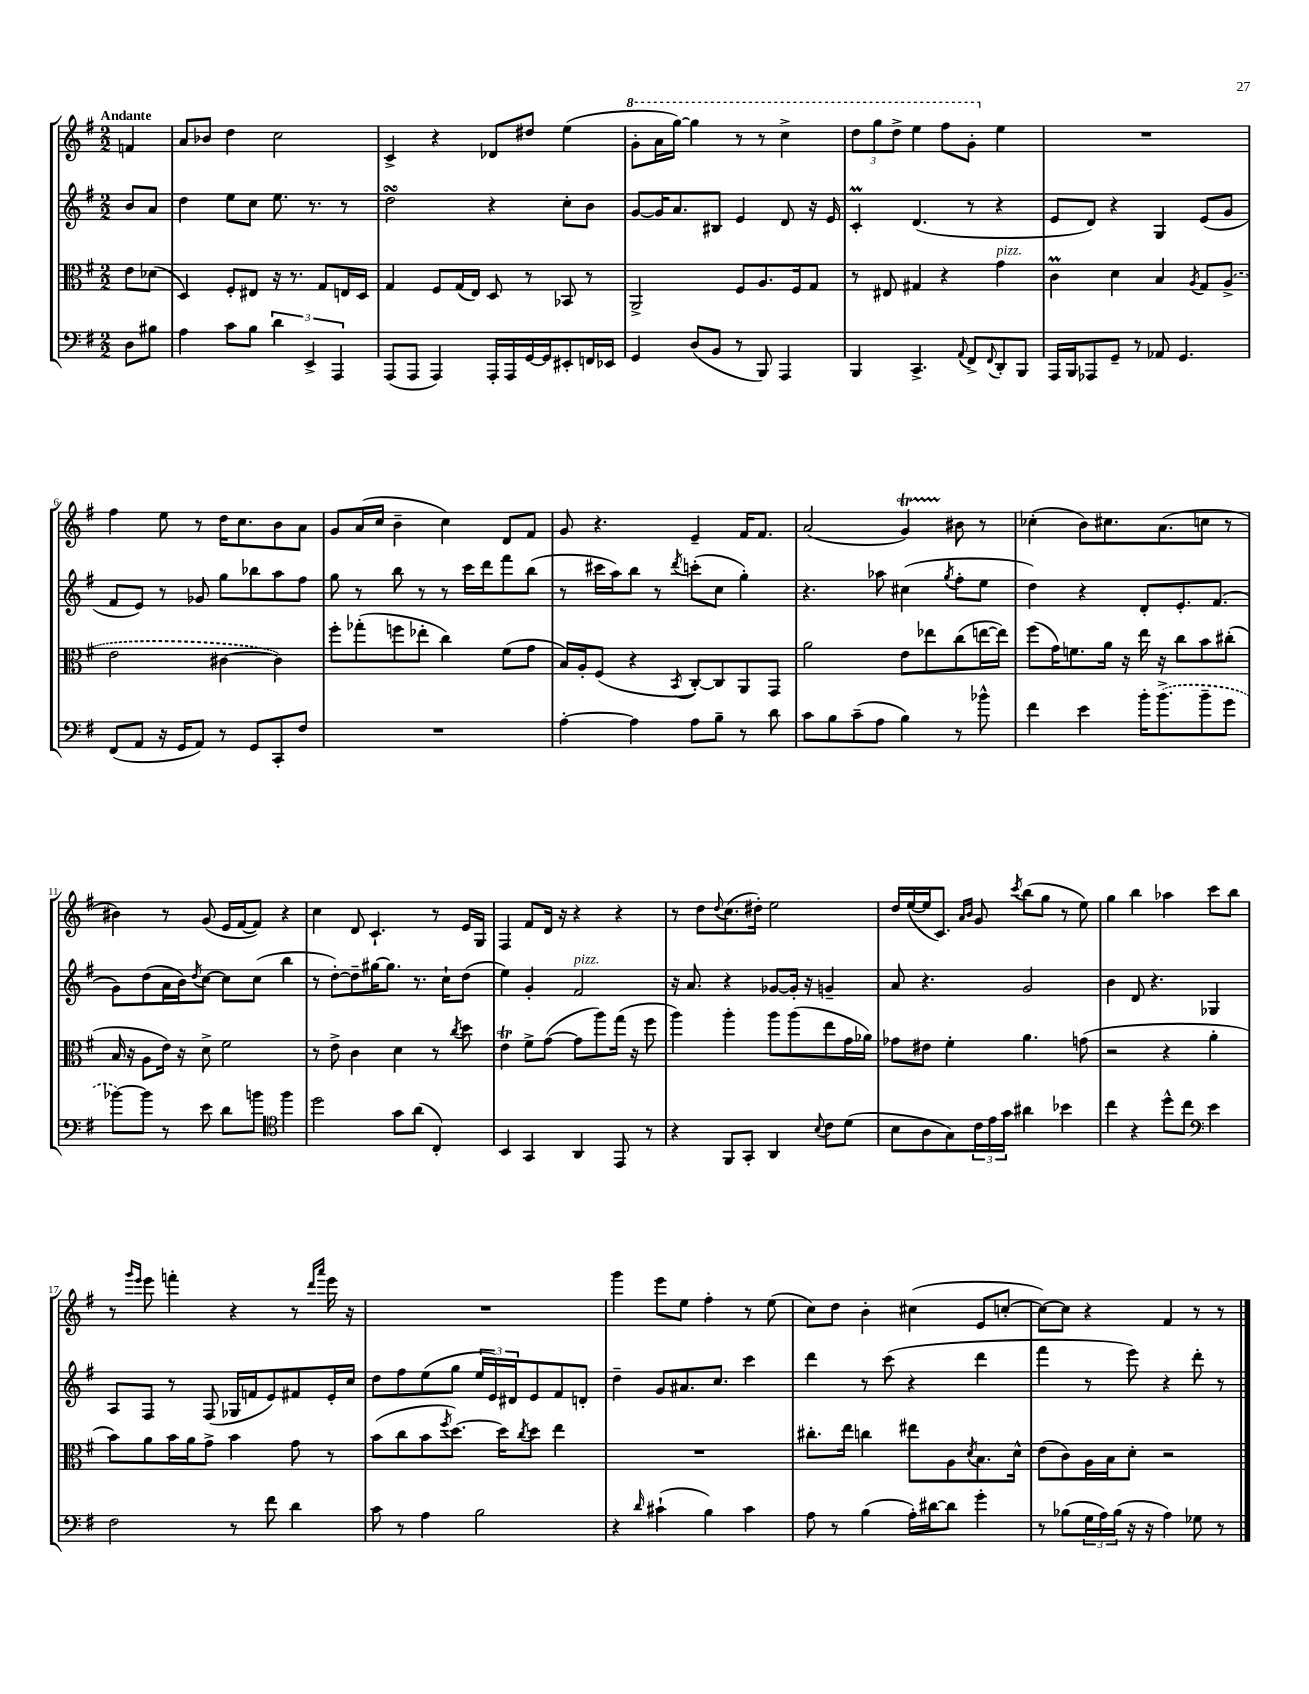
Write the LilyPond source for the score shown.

<<
\new StaffGroup <<
\new Staff = "s0" {
    \clef treble \key g \major \numericTimeSignature \time 2/2 \partial 4 \tempo "Andante"
    f'4 |
    a'8 bes'8 d''4 c''2 |
    c'4-> r4 des'8 dis''8 e''4( |
    \ottava #1 g''8-. a''16 g'''16~) g'''4 r8 r8 c'''4-> |
    \tuplet 3/2 { d'''8 g'''8 d'''8-> } e'''4 fis'''8 g''8-. \ottava #0 e''4 |
    R1 |
    fis''4 e''8 r8 d''16 c''8. b'8 a'8 |
    g'8 a'16( c''16 b'4-- c''4) d'8 fis'8 |
    g'8 r4. e'4-- fis'16 fis'8. |
    a'2( g'4\startTrillSpan) bis'8\stopTrillSpan r8 |
    ces''4-.( b'8) cis''8. a'8.( c''8 r8 |
    bis'4) r8 g'8( e'16 fis'16~ fis'8) r4 |
    c''4 d'8 c'4.-! r8 e'16 g16 |
    fis4 fis'8 d'16 r16 r4 r4 |
    r8 d''8 \appoggiatura { d''8 } c''8.( dis''16-.) e''2 |
    d''16 e''16~( e''16 c'8.) \grace { a'16 b'16 } g'8 \acciaccatura { c'''8 } b''8( g''8 r8 e''8) |
    g''4 b''4 aes''4 c'''8 b''8 |
    r8 \grace { g'''16 e'''16 } e'''8 f'''4-. r4 r8 \grace { d'''16 a'''16 } e'''16 r16 |
    R1 |
    g'''4 e'''8 e''8 fis''4-. r8 e''8( |
    c''8) d''8 b'4-. cis''4( e'8 c''8~-. |
    c''8~) c''8 r4 fis'4 r8 r8 \bar "|." |
}
\new Staff = "s1" {
    \clef treble \key g \major \numericTimeSignature \time 2/2 \partial 4
    b'8 a'8 |
    d''4 e''8 c''8 e''8. r8. r8 |
    d''2\turn r4 c''8-. b'8 |
    g'8~ g'16 a'8. bis8 e'4 d'8 r16 e'16 |
    c'4-.\prall d'4.( r8 r4 |
    e'8 d'8) r4 g4 e'8( g'8 |
    fis'8 e'8) r8 ges'8 g''8 bes''8 a''8 fis''8 |
    g''8 r8 b''8 r8 r8 c'''16 d'''16 fis'''8 b''8( |
    r8 cis'''16 a''16) b''8 r8 \acciaccatura { d'''8 } c'''8-.( c''8 g''4-.) |
    r4. aes''8 cis''4( \acciaccatura { g''8 } fis''8-. e''8 |
    d''4) r4 d'8-. e'8.-. fis'8.( |
    g'8) d''8( a'16 b'16) \acciaccatura { d''8 } c''8~ c''8 c''8( b''4 |
    r8 d''8~-.) d''8-- gis''16~ gis''8. r8. c''16-! d''8( |
    e''4) g'4-. fis'2^\markup { \italic "pizz." } |
    r16 a'8. r4 ges'8~ ges'16-. r16 g'4-- |
    a'8 r4. g'2 |
    b'4 d'8 r4. ges4 |
    a8 fis8 r8 fis8( ges16 f'16 e'8) fis'8 e'16-. c''16 |
    d''8 fis''8 e''8( g''8 \tuplet 3/2 { e''16 e'16) dis'16 } e'8 fis'8 d'8-. |
    d''4-- g'8 ais'8. c''8. c'''4 |
    d'''4 r8 c'''8( r4 d'''4 |
    fis'''4 r8 e'''8) r4 d'''8-. r8 \bar "|." |
}
\new Staff = "s2" {
    \clef alto \key g \major \numericTimeSignature \time 2/2 \partial 4
    e'8 des'8( |
    d4) fis8-. eis8 r16 r8. g8 e16 d16 |
    g4 fis8 g16( e16) d8 r8 bes,8 r8 |
    a,2-> fis8 a8. fis16 g8 |
    r8 eis8 gis4 r4 g'4^\markup { \italic "pizz." } |
    c'4\prall d'4 b4 \acciaccatura { a8 } g8 \once \slurDashed a8->( |
    e'2 cis'4~ cis'4) |
    fis''8-. ges''8-.( f''8 ees''8-. c''4) fis'8( g'8 |
    b16) a16-. fis8( r4 \acciaccatura { b,8 } c8~-.) c8 a,8 g,8 |
    a'2 e'8 ees''8 c''8( e''16~ e''16) |
    fis''8( g'16) f'8. a'16 r16 e''16 r16 c''8 b'8 cis''8-.( |
    b16 r16 a8 e'16) r16 d'8-> fis'2 |
    r8 e'8-> c'4 d'4 r8 \acciaccatura { c''8 } d''8 |
    e'4\trill fis'8-> g'8~( g'8 a''8) g''16( r16 fis''8 |
    a''4) a''4-. a''8 a''8( e''8 g'16 aes'16) |
    ges'8 eis'8 fis'4-. a'4. g'8( |
    r2 r4 a'4-. |
    b'8) a'8 b'16 a'16 g'8-> b'4 g'8 r8 |
    b'8( c''8 b'8 \acciaccatura { fis''8 } d''8.~) d''16 \acciaccatura { c''8 } d''8 e''4 |
    R1 |
    cis''8.-. e''16 c''4 eis''8 a8 \acciaccatura { d'8 } b8. d'16-^ |
    e'8( c'8) a16 b16 d'8-. r2 \bar "|." |
}
\new Staff = "s3" {
    \clef bass \key g \major \numericTimeSignature \time 2/2 \partial 4
    d8 bis8 |
    a4 c'8 b8 \tuplet 3/2 { d'4 e,4-> a,,4 } |
    a,,8( a,,8 a,,4) a,,16-. a,,16 g,16~ g,16 eis,8-. f,16 ees,16 |
    g,4 d8( b,8 r8 b,,8) a,,4 |
    b,,4 c,4.-> \appoggiatura { a,8 } fis,8-> \appoggiatura { fis,8 } d,8-. b,,8 |
    a,,16 b,,16 aes,,8 g,8-- r8 aes,8 g,4. |
    fis,8( a,8 r16 g,16 a,8) r8 g,8 c,8-. fis8 |
    R1 |
    a4~-. a4 a8 b8-- r8 d'8 |
    c'8 b8 c'8--( a8 b4) r8 bes'8-^ |
    fis'4 e'4 b'16-. \once \slurDashed b'8.->( b'8-- g'8 |
    bes'8~) bes'8 r8 e'8 d'8 b'8 \clef tenor fis''4 |
    d''2 g'8 a'8( c4-.) |
    b,4 g,4 a,4 e,8 r8 |
    r4 fis,8 g,8-. a,4 \appoggiatura { b8 } c'8 d'8( |
    b8 a8 g8) \tuplet 3/2 { c'16 e'16 g'16 } ais'4 bes'4 |
    c''4 r4 d''8-^ c''8 \clef bass e'4 |
    fis2 r8 fis'8 d'4 |
    c'8 r8 a4 b2 |
    r4 \grace { d'16 } cis'4-!( b4) cis'4 |
    a8 r8 b4( a16-.) dis'16~ dis'8 g'4-. |
    r8 bes8( \tuplet 3/2 { g16 a16) bes16( } r16 r16 a4) ges8 r8 \bar "|." |
}
>>
>>
